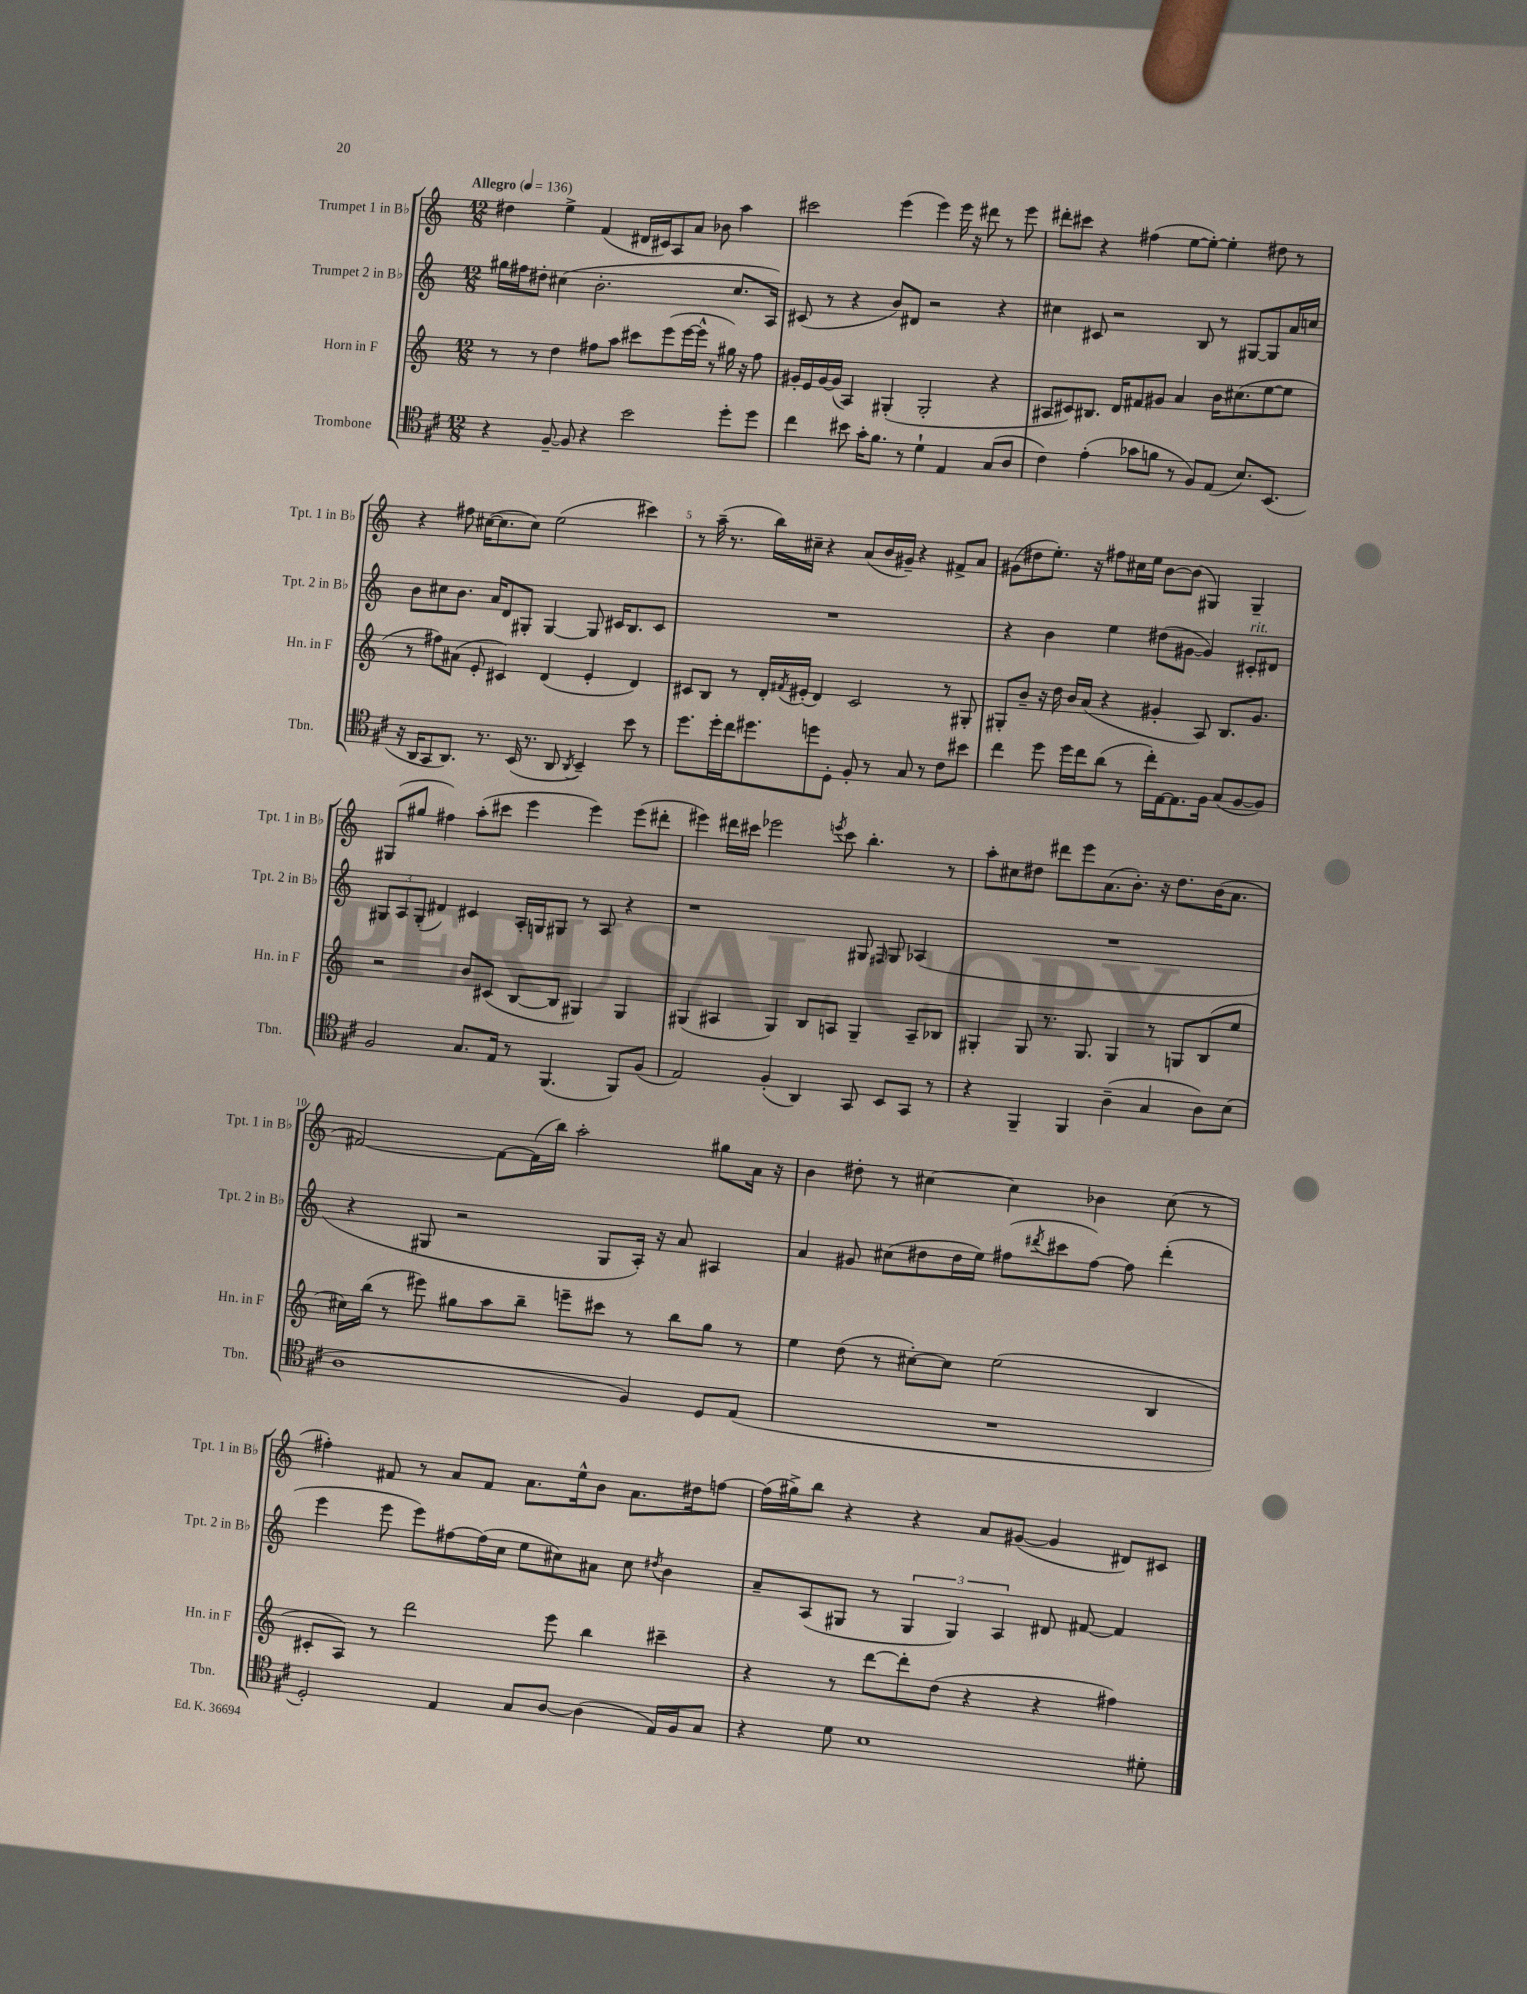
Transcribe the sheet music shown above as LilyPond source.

<<
\new StaffGroup <<
\new Staff = "s0" \with { instrumentName = "Trumpet 1 in Bb" shortInstrumentName = "Tpt. 1 in Bb" } {
    \clef treble \key c \major \numericTimeSignature \time 12/8 \tempo "Allegro" 4 = 136
    dis''4 e''4-> f'4( dis'16 cis'16) a8 a'8 bes'8 a''4 |
    cis'''2 e'''4( e'''4) e'''16 r16 dis'''8 r8 e'''8 |
    dis'''8-. cis'''8 r4 fis''4( e''8~ e''8~-.) e''4-. dis''8 r8 |
    r4 fis''8 cis''16~( cis''8. cis''8) e''2( cis'''4) |
    r8 a''16--( r8. b''16) cis''16-- r4 a'8( b'16 gis'16--) r4 fis'8-> a'8 |
    gis'8( dis''8 e''8.-.) r16 fis''8 cis''16 e''16 b'8~ b'8( gis4) gis4-- |
    gis8( gis''8 fis''4) a''8-.( cis'''8 e'''4 e'''4) e'''8( dis'''8-. |
    eis'''4) dis'''16 cis'''16 ees'''2 \acciaccatura { e'''8 } cis'''8 b''4.-. r8 |
    a''8-. cis''8 dis''8 dis'''8 e'''8 a'8.( b'8.-.) r16 dis''8. b'16( a'8. |
    fis'2~) fis'8~ fis'16( b''16) a''2-. gis''8 a'16 r16 |
    b'4 dis''8-. r8 cis''4~ cis''4 bes'4 cis''8( r8 |
    fis''4-.) fis'8 r8 a'8 fis'8 a'8. e''16-^ b'8 a'8. dis''16 f''8~ |
    f''16( gis''16->) b''8 r4 r4 a'8 gis'8~( gis'4 dis'8) cis'8 \bar "|." |
}
\new Staff = "s1" \with { instrumentName = "Trumpet 2 in Bb" shortInstrumentName = "Tpt. 2 in Bb" } {
    \clef treble \key c \major \numericTimeSignature \time 12/8
    gis''16 fis''16 dis''8-. cis''4( b'2.-. cis''8. a16) |
    cis'8( r8 r4 b'8) dis'8 r2 r4 |
    cis''4 cis'8 r2 b8 r8 gis8~ gis8 a'16 c''16 |
    b'8 cis''8 b'8. a'16 d'8 gis8-. gis4~ gis8 cis'16 b8. cis'8 |
    R1. |
    r4 b'4 e''4 dis''8( gis'8~ gis'4) cis'8-.^\markup { \italic "rit." } dis'8 |
    \tuplet 3/2 { gis8 a8 gis8-.( } dis'4) cis'4 a16-. g16 gis8 r8 a8 r4 |
    r1 gis8 \grace { fis16 } gis8 aes4( |
    R1. |
    r4 gis8 r2 gis8 a16-.) r16 a'8 ais4 |
    a'4 gis'8 cis''8( dis''8 dis''16 e''16) fis''8( \acciaccatura { dis'''8 } cis'''8 fis''8~) fis''8 dis'''4-.( |
    e'''4 e'''8 e'''8) fis''8~ fis''16( c''16 e''8 cis''8) ais'8 cis''8 \acciaccatura { dis''8 } b'4 |
    a'8-- a8( gis8 r8 \tuplet 3/2 { gis4 gis4) a4 } dis'8 fis'8~ fis'4 \bar "|." |
}
\new Staff = "s2" \with { instrumentName = "Horn in F" shortInstrumentName = "Hn. in F" } {
    \clef treble \key c \major \numericTimeSignature \time 12/8
    r8 r8 d''4 fis''8 a''8 cis'''8 e'''8( e'''16~ e'''16-^ r8 gis''16) r16 fis''8 |
    gis'16-. e'16 gis'16~ gis'16( a4) gis4-.( gis2-. r4 |
    ais8 cis'8) bis8. d'16 fis'8 gis'8 a'4 b'16 cis''8.( e''8~ e''8 |
    r8 fis''8) ais'8( e'8-. cis'4) d'4( e'4-. d'4) |
    cis'8 b8 r8 d'16-. \acciaccatura { fis'8 } eis'16-.( d'4) cis'2 r8 gis8-. |
    gis8-. b'8-- r16 d''16 b'16 a'16( r4 gis'4-. a8) b8. gis'8. |
    r2 b'8 cis'8( b8~ b8 gis4) gis4 |
    gis4( ais4 gis4) b8 a8 gis4-- a8-- bes8 |
    gis4-. gis8 r8. gis8. gis4 r8 g8 b8( e''8 |
    cis''16) b''16( r8 eis'''8) gis''8 a''8 b''8-- e'''8-- cis'''8 r8 b''8 gis''8 r8 |
    e''4 d''8( r8 cis''8~-.) cis''8 e''2( b4 |
    cis'8-. a8) r8 d'''2 e'''8 b''4 cis'''4-- |
    r4 r8 d'''8~ d'''8-. d''8( r4 r4 fis''4) \bar "|." |
}
\new Staff = "s3" \with { instrumentName = "Trombone" shortInstrumentName = "Tbn." } {
    \clef tenor \key d \major \numericTimeSignature \time 12/8
    r4 fis8~-- fis8 r4 b'2 d''8-. d''8 |
    cis''4 bis'8 g'16-. fis'8. r8 d'4-! e4 g8( a8 |
    cis'4) e'4-.( ges'8 f'8 r8 fis8) e8( b8.) b,8.( |
    r16 a,16 g,8 a,8.) r8. b,16( r8. a,8 \acciaccatura { a,8 } b,4--) b'8 r8 |
    d''8. d''16-. cis''16 dis''8. d''8 d8-. fis8-. r8 g8 r8 cis'8 bis'8 |
    cis''4 d''8 d''16 cis''16 a'8( r8 cis''16-.) e16~ e8. fis16 g8( fis8~ fis8) |
    fis2 g8. e16 r8 fis,4.( fis,8) fis8( |
    e2) fis4-.( a,4) g,8 b,8 g,8 r8 |
    r4 fis,4-- fis,4 a4--( g4 a8) b8( |
    a1 fis4) d8 e8( |
    R1. |
    d2-.) e4 g8 a8~ a4( e16) fis16 g8 |
    r4 d'8 b1 dis'8-. \bar "|." |
}
>>
>>
\layout { \context { \Score \override BarNumber.break-visibility = ##(#f #t #t) barNumberVisibility = #(every-nth-bar-number-visible 5) } }
